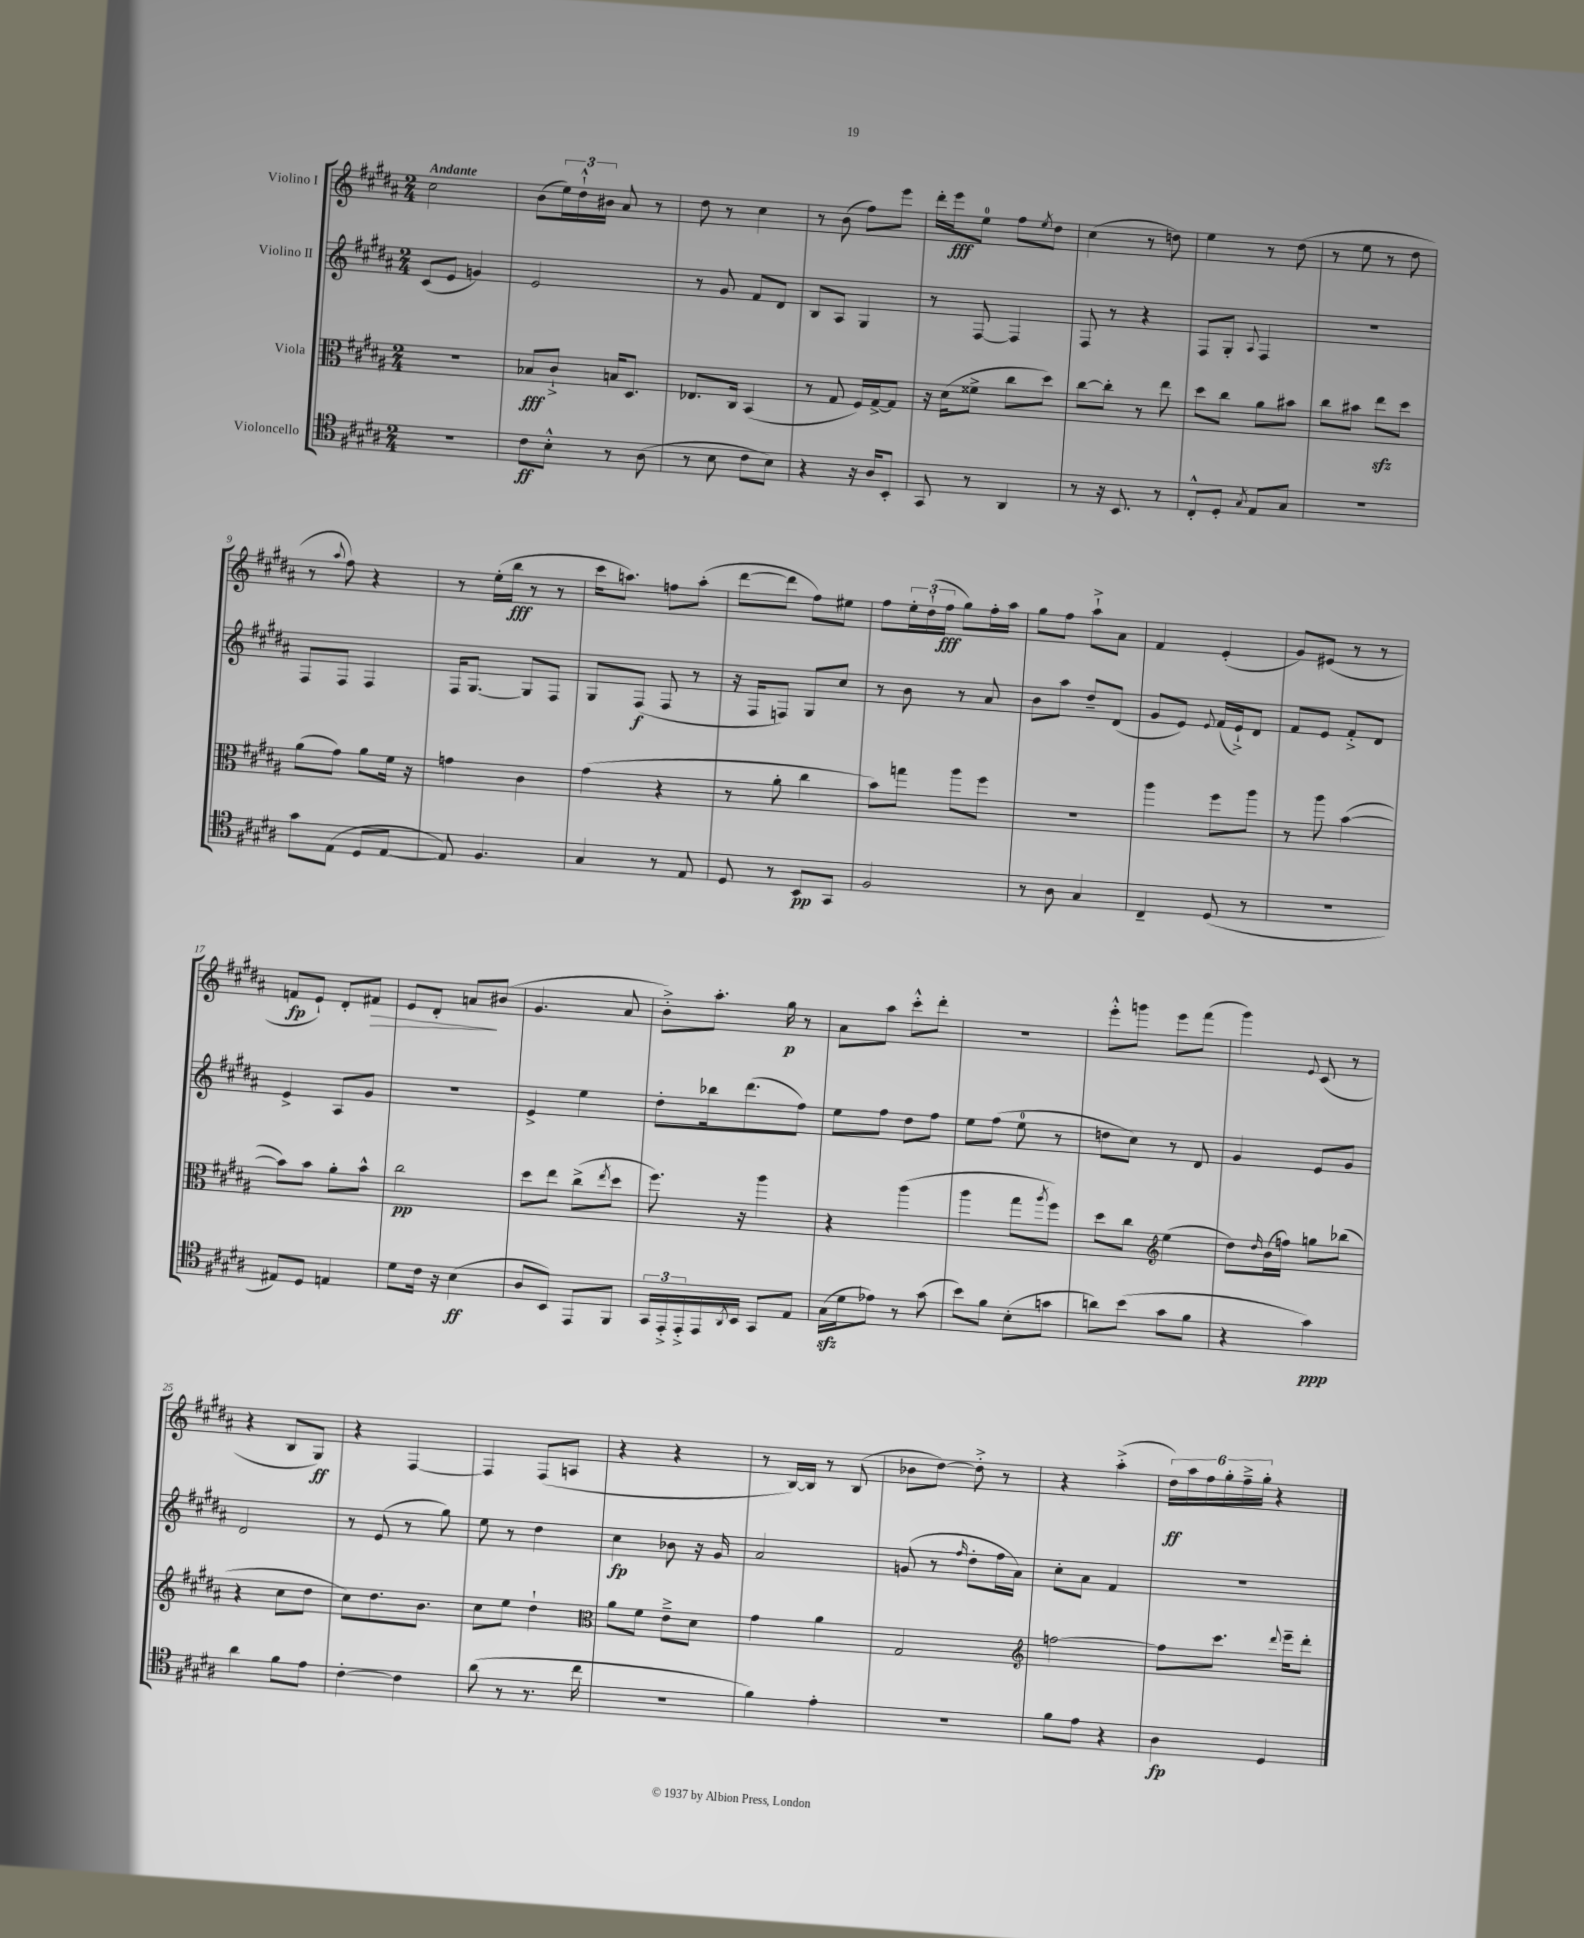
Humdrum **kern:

**kern	**kern	**kern	**kern
*staff4	*staff3	*staff2	*staff1
*clefC4	*clefC3	*clefG2	*clefG2
*k[f#c#g#d#a#]	*k[f#c#g#d#a#]	*k[f#c#g#d#a#]	*k[f#c#g#d#a#]
*M2/4	*M2/4	*M2/4	*M2/4
2r	2r	(8c#	2cc#
.	.	8e	.
.	.	4g)	.
=	=	=	=
8c#	8B-	2e	(8b
8B'^^	8c#`^	.	24ee)
.	.	.	24dd#`^^
.	.	.	24b#
8r	16B	.	8a#
.	8.D#	.	.
(8A#	.	.	8r
=	=	=	=
8r	8.E-	8r	8dd#
8B	.	8g#	8r
.	16C#	.	.
8c#	(4BB	8f#	4cc#
8B)	.	8d#	.
=	=	=	=
4r	8r	8B	8r
.	8G#	8A#	(8b
16r	16F#)	4G#	8ff#)
16A#	[16G#^	.	.
8BB'	8G#]	.	8eee
=	=	=	=
8GG#	16r	8r	16ddd#'
.	(16d#	.	16eee
8r	8f##^	[8F#	8ee
4AA#	8cc#	4F#]	8ff#
.	.	.	8qee
.	8dd#)	.	8dd#
=	=	=	=
8r	[8cc#	8F#	(4cc#
16r	8cc#']	8r	.
8.BB	.	.	.
.	8r	4r	8r
8r	8ee	.	8dd)
=	=	=	=
8C#'^^	8dd#	8F#	4ee
8D#'	8cc#	8G#'	.
8qG#	.	8qqA#	.
8E	8a#	4F#	8r
8G#	8b#	.	(8dd#
=	=	=	=
2r	8cc#	2r	8r
.	8b#	.	8ee
.	8ee	.	8r
.	8dd#	.	8dd#
=	=	=	=
8g#	(8a#	8F#	8r
.	.	.	8qqaa#
(8E	8g#)	8F#	8ff#)
8D#	8a#	4F#	4r
[8E	16f#	.	.
.	16r	.	.
=	=	=	=
8E])	4g	16F#	8r
.	.	[8.G#	.
4.F#	.	.	(16ee'
.	.	.	16bb
.	4c#	8G#]	8r
.	.	8F#	8r
=	=	=	=
4G#	(4g#	8G#	16ccc#
.	.	.	8.aa)
.	.	(8F#	.
8r	4r	8F#	8ff
8E	.	8r	(8aa'
=	=	=	=
8D#	8r	16r	[8ddd#
.	.	16F#	.
8r	8a#'	8F)	8ddd#]
8BB	4cc#	8G#	8ff#)
8GG#	.	8cc#	8ee#
=	=	=	=
2F#	8b)	8r	8ff#
.	8gg	8b	24ee'
.	.	.	(24dd#`
.	.	.	24ff#
.	8aa#	8r	8gg#)
.	8ff#	8a#	16ff#'
.	.	.	16aa#
=	=	=	=
8r	2r	8b	8gg#
8A#	.	8aa#	8ff#
4G#	.	8dd#~	8aa#`^
.	.	(8d#	8a#
=	=	=	=
4C#~	4aa#	8g#	4f#
.	.	8e)	.
.	.	8qqe	.
(8D#	8ff#	(16f#	(4e'
.	.	16e`^)	.
8r	8aa#	8d#	.
=	=	=	=
2r	8r	8f#	8g#)
.	8aa#	8e	(8e#
.	([4b	8f#'^	8r
.	.	8d#	8r
=	=	=	=
8E#)	8b])	4e^	8f
8D#	8b	.	8e`)
4E	8a#'	8A#	8d#'
.	8b^^	8g#	8f#
=	=	=	=
8d#	2cc#	2r	8e
16c#	.	.	8d#'
16r	.	.	.
(4B	.	.	8a
.	.	.	(8b#
=	=	=	=
8A#	8dd#	4e^	4.g#
8BB)	8ee	.	.
8EE	(8cc#^	4ee	.
.	8qee	.	.
8FF#	8dd#	.	8a#
=	=	=	=
24GG#	8.ff#)	8dd#'	8b'^)
24EE'^	.	.	.
24EE'^	.	.	.
16EE	.	16bb-	8.aa#'
8qAA#	.	.	.
16BB	16r	(8.ddd#	.
8GG#	4aa#	.	.
.	.	.	16gg#
8E	.	8ff#)	8r
=	=	=	=
(16G#	4r	8ee	8a#
16d#	.	.	.
8e-)	.	8ff#	8aa#
8r	(4aa#	8dd#	8ccc#'^^
(8g#	.	8ff#	8ddd#'
=	=	=	=
8b)	4aa#	8ee	2r
8f#	.	(8ff#	.
(8B'	8gg#	8ee	.
.	8qaa#	.	.
8g	8ff#)	8r	.
=	=	=	=
8a)	8dd#	8dd	8eee'^^
(8b	8cc#	8cc#)	8ggg
*	*clefG2	*	*
8g#	(4ee	8r	8eee
8f#	.	8d#	(8fff#
=	=	=	=
4r	8dd#)	4g#	4ggg#)
.	16qqdd#	.	.
.	(16b	.	.
.	16ff)	.	.
.	.	.	8qqe
4g#)	8gg	8e	(8c#
.	(8bb-	8g#	8r
=	=	=	=
4a#	4r	2d#	4r
8f#	8cc#	.	8B
8e	8dd#	.	8G#)
=	=	=	=
[4c#'	8cc#)	8r	4r
.	8.dd#	(8e	.
4c#]	.	8r	[4F#
.	8.b	.	.
.	.	8gg#)	.
=	=	=	=
(8a#	8cc#	8ee	4F#]
8r	8ee	8r	.
8.r	4dd#`	4dd#	(8F#
.	.	.	8A
16cc#	.	.	.
=	=	=	=
*	*clefC3	*	*
2r	8a#	4cc#	4r
.	8f#	.	.
.	8e~^	8b-	4r
.	8d#	16r	.
.	.	16g#	.
=	=	=	=
4f#)	4g#	2a#	8r
.	.	.	[16B)
.	.	.	16B]
4e'	4a#	.	8r
.	.	.	(8B
=	=	=	=
2r	2G#	(8g	8b-
.	.	8r	[8dd#)
.	.	16qqff#	.
.	.	8dd#'	8dd#'^]
.	.	16ff#	8r
.	.	16a#)	.
=	=	=	=
*	*clefG2	*	*
8f#	[2ff	8cc#'	4r
8e	.	8a#	.
4r	.	4f#	(4aa#'^
=	=	=	=
4A#	8ff]	2r	24dd#)
.	.	.	24aa#
.	.	.	24ff#
.	8.ccc#	.	24gg#'
.	.	.	24ff#~^
.	.	.	24gg#'
4D#	.	.	4r
.	8qqddd#	.	.
.	16eee~	.	.
.	8ddd#'	.	.
==	==	==	==
*-	*-	*-	*-
